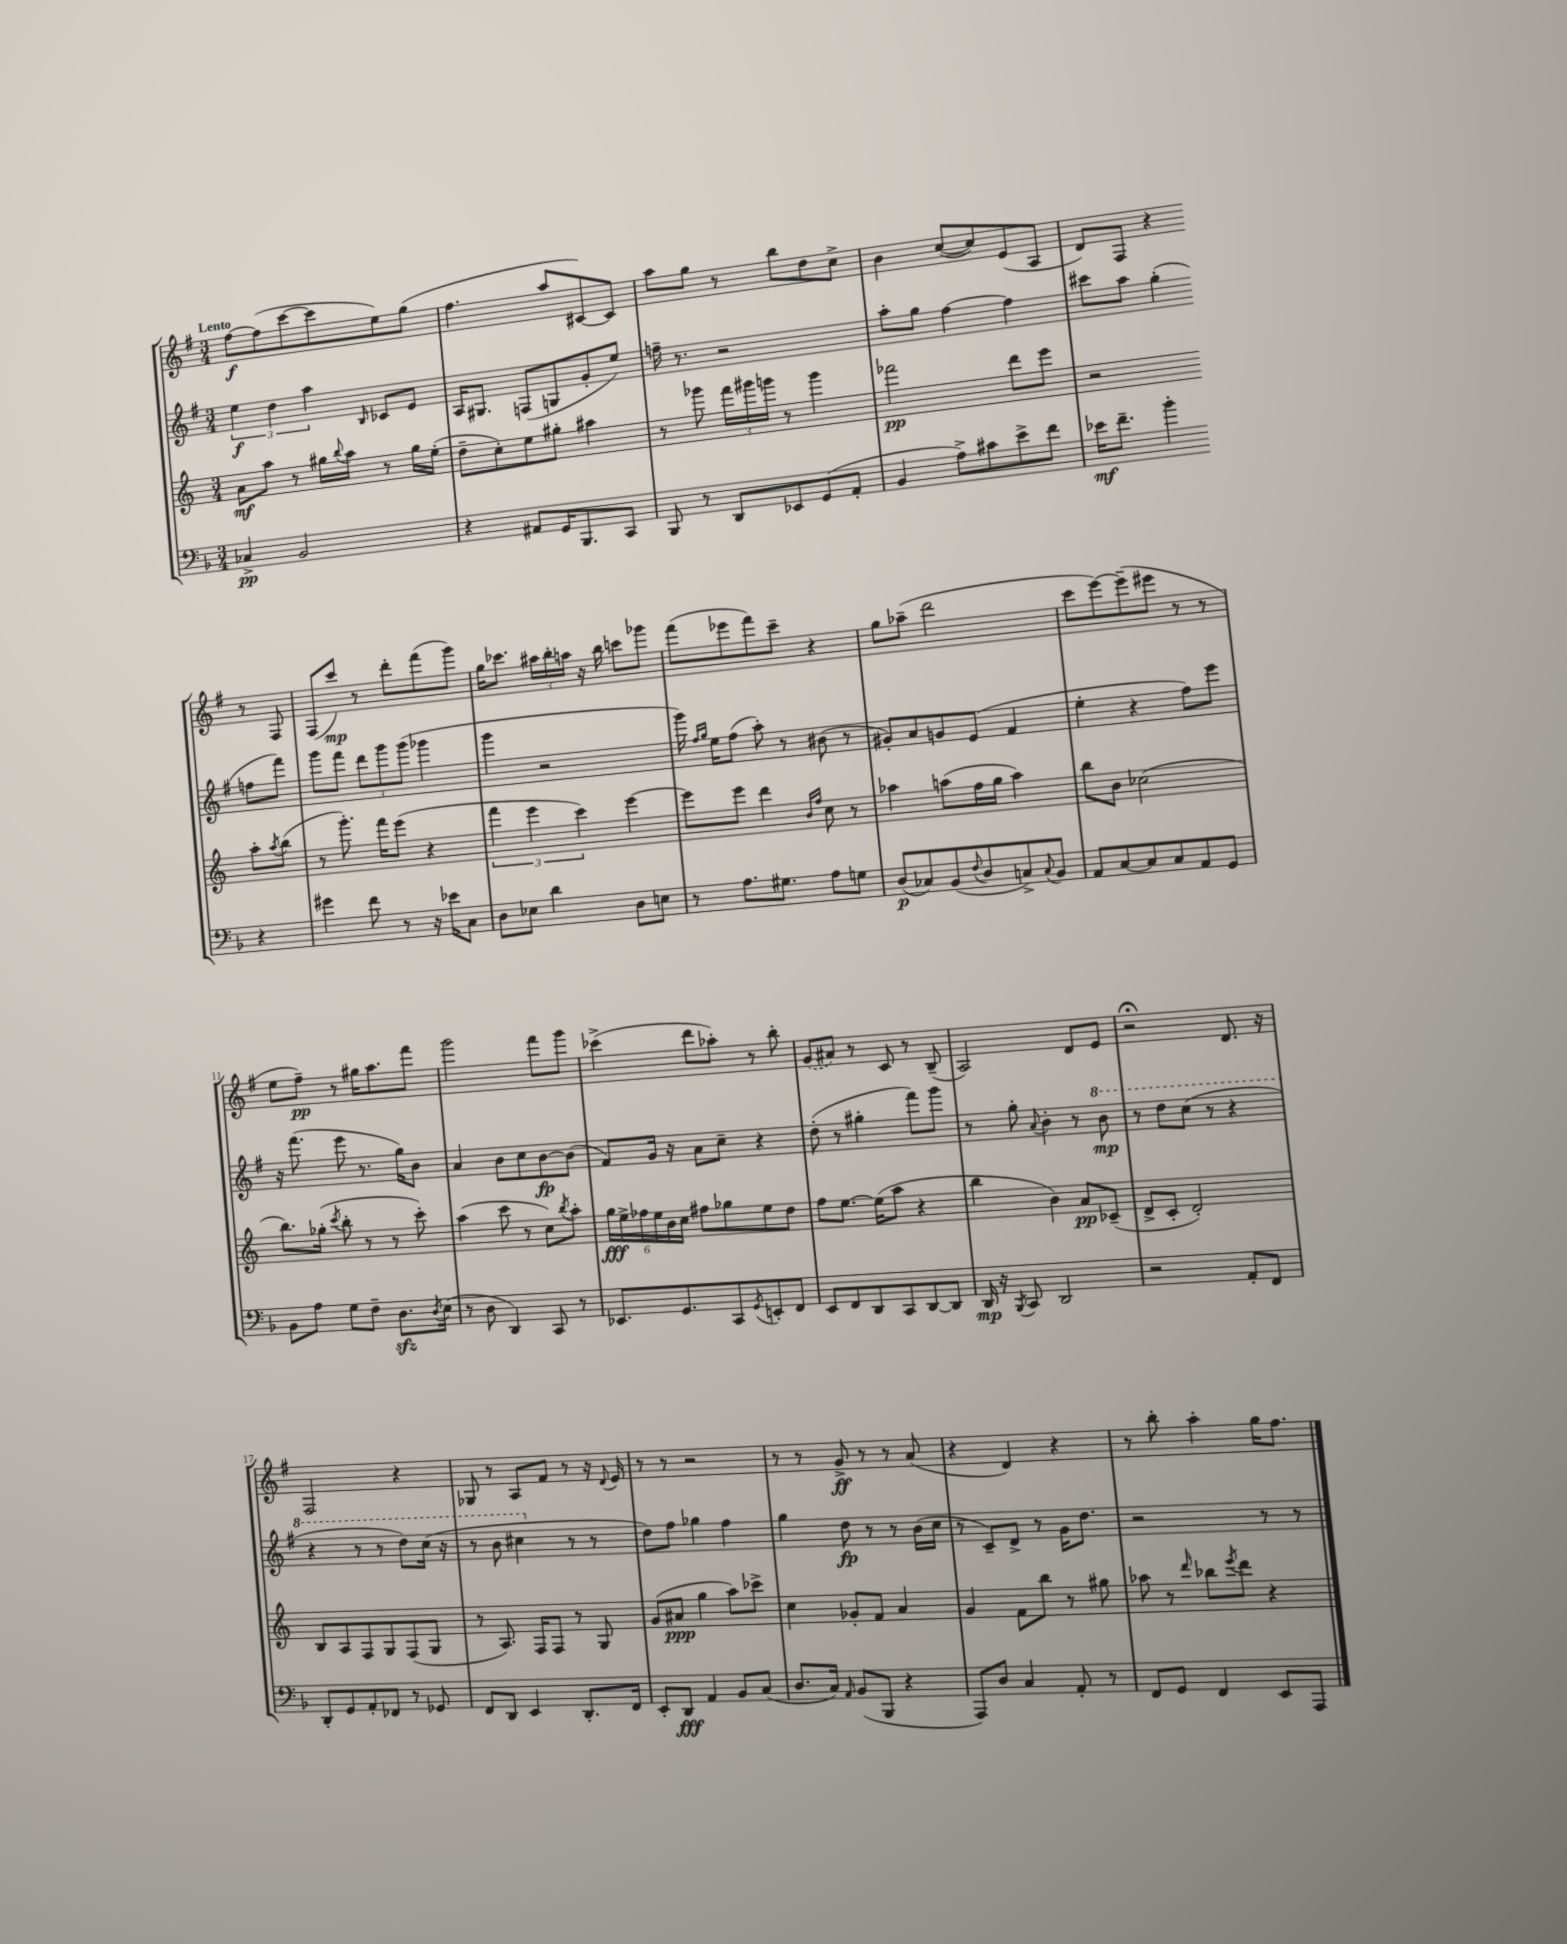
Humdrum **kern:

**kern	**kern	**kern	**kern
*staff4	*staff3	*staff2	*staff1
*clefF4	*clefG2	*clefG2	*clefG2
*k[b-]	*k[]	*k[f#]	*k[f#]
*M3/4	*M3/4	*M3/4	*M3/4
4C-^	8a	6ee	[8ff#
.	8aa	.	(8ff#]
.	.	6dd	.
2BB-	8r	.	[8ccc
.	.	6aa	.
.	16gg#	.	8ccc]
.	8qqbb	.	.
.	16aa	.	.
.	.	16qqB	.
.	8r	8c-	8ee)
.	16gg#	8e	(8gg
.	(16ee'	.	.
=	=	=	=
4r	8dd~	16A	4.ff#
.	.	8.G#	.
.	8cc')	.	.
8AA#	8ee	(8F	.
16GG	8gg#'	8G	8aa
8.BBB-	.	.	.
.	4aa#	8g'	[8c#)
8CC	.	8ee)	8c#]
=	=	=	=
8BBB-	8r	16ff~	8aa
.	.	8.r	.
8r	8ggg-	.	8gg
8DD	24fff	2r	8r
.	24ggg#	.	.
.	24ggg	.	.
8EE-	8r	.	8bb
(8GG	4ggg	.	8dd
8AA'	.	.	8cc^
=	=	=	=
4BB-	2fff-	8aa'	4b
.	.	8gg	.
8A^)	.	[4ff#	([8cc
8c#	.	.	8cc])
8e^	8ddd	4ff#]	(8e
8f	8eee	.	8A
=	=	=	=
16e-	2r	8ccc#	8d)
8.f~	.	.	.
.	.	8aa	8F#
4b-'	.	(4gg'	4r
4r	8aa'	8ff	8r
.	8qaa	.	.
.	(8bb	8fff#)	8F#
=	=	=	=
4g#	8r	8ggg	(8F#
.	8.ggg')	8fff#	8ccc)
8f	.	12ddd	8r
.	16fff	.	.
.	.	12ggg	.
8r	(8eee	.	8ddd'
.	.	(12ggg	.
16r	4r	4ggg-	(8fff#
16e-	.	.	.
8C	.	.	8ggg)
=	=	=	=
8D	6fff	4ggg	16gg
.	.	.	8.ccc-
8E-	.	.	.
.	6eee	.	.
4d	.	2r	24aa#
.	.	.	24bb'
.	6ccc)	.	24aa
.	.	.	16r
.	.	.	16bb
8D	[4eee	.	8ccc
8E	.	.	8ggg-
=	=	=	=
8r	8eee]	16ggg)	(8fff#
.	.	16qqff#	.
.	.	16qqgg	.
.	.	16ee	.
8.A	8eee	(8ff#	8eee-
.	4ddd	8aa')	8fff#)
8.G#	.	.	.
.	.	8r	8ccc~
.	16qqb	.	.
.	16qqff	.	.
8A	8cc	(8b#	4r
8G	8r	8r	.
=	=	=	=
(8D	4aa-	8g#')	8gg
8C-)	.	8a	(8aa-~
(8BB-	(8aa	8g	2ddd
8qqF	.	.	.
8D	16ff	(8e	.
.	16gg	.	.
8C^)	4aa)	4f#	.
8qqC	.	.	.
8BB-	.	.	.
=	=	=	=
8AA	8bb	4ee'	8ccc
[8C	8b	.	[8eee)
8C]	(2cc-	4r	(8eee~]
8C	.	.	8eee#
8AA	.	8ff#)	8r
8GG	.	8eee	8r
=	=	=	=
8BB-	8.bb)	16r	8ee
.	.	(8.fff#	.
8A	.	.	8ff#~)
.	(16gg-'	.	.
.	8qccc	.	.
8G	8bb'	8eee	8r
8F~	8r	8.r	16gg#
.	.	.	8.aa
8.D	8r	.	.
.	.	16gg)	.
.	8ccc')	8b	8fff#
8qD	.	.	.
(16E	.	.	.
=	=	=	=
8r	(4aa	4a	2ggg
8D	.	.	.
4DD)	8ccc	8b	.
.	8r	8cc	.
8CC	8cc)	[8b	8fff#
.	8qbb	.	.
8r	8aa'	(8b]	8ggg
=	=	=	=
8.EE-	24gg	8f#)	(4ccc-^
.	24ee^	.	.
.	24ff-	.	.
.	24ee	16g	.
.	24b	.	.
8.GG	.	16r	.
.	24cc	.	.
.	8ff#	8a	8ddd
8CC	8gg-	8cc~	8aa-')
8qGG	.	.	.
8EE'	8ee	4r	8r
8FF	8dd	.	8bb'
=	=	=	=
8EE	8ff	(8dd'	(8g
8FF	[8.ee	8r	8a#)
8DD	.	4gg#'	8r
.	(16ee]	.	.
8CC	8aa	.	8c
[8DD	4r	8fff#)	8r
8DD]	.	8ggg	(8B~
=	=	=	=
16DD	4bb	8r	2A)
16r	.	.	.
8qBBB-	.	.	.
8CC	.	8gg'	.
.	.	8qqa	.
2DD	4b)	4b'	.
.	8a	8r	8d
.	(8c-~	8bb	8e
=	=	=	=
2r	8d^	8r	2r;
.	8c'	8ddd	.
.	2d')	(8ccc	.
.	.	8r	.
8AA'	.	4r	8.d
8FF	.	.	.
.	.	.	16r
=	=	=	=
8DD'	8B	4r	2F#
8GG	8A	.	.
8AA'	8F	8r	.
8FF-	8G	8r	.
8r	(8F	8ddd)	4r
8GG-	8G	(16ccc	.
.	.	16r	.
=	=	=	=
8FF	8r	8r	8G-
8DD	8.A)	8bb	8r
4EE	.	4ccc#	8A
.	16F	.	.
.	8F	.	8f#
8.DD'	8r	8r	8r
.	8G	8r	16r
.	.	.	8qqd
16FF	.	.	16e
=	=	=	=
8EE'	(8g	8dd)	8r
8DD	8a#	8ff#	8r
4AA	4gg	4gg-	2r
8BB-	8aa)	4ff#	.
(8C	8ccc-^	.	.
=	=	=	=
8.D	4cc	4gg	8r
.	.	.	8r
16C)	.	.	.
16qqAA	.	.	.
(8BB-	8g-'	8dd	8g^
8BBB-	8f	8r	8r
4r	4a	8r	8r
.	.	(16b	(8a
.	.	16cc	.
=	=	=	=
8AAA)	4g	8r	4r
8D	.	8c~)	.
4C	8f	8d^	4d)
.	8bb	8r	.
8AA'	8r	16g	4r
.	.	8.dd	.
8r	8gg#	.	.
=	=	=	=
8FF	8aa-	2r	8r
8GG	8r	.	8bb'
.	16qqddd	.	.
4FF	8bb-	.	4aa'
.	8qeee	.	.
.	8ddd	.	.
8EE	4r	8r	16gg
.	.	.	8.ff#
8AAA	.	8r	.
==	==	==	==
*-	*-	*-	*-
